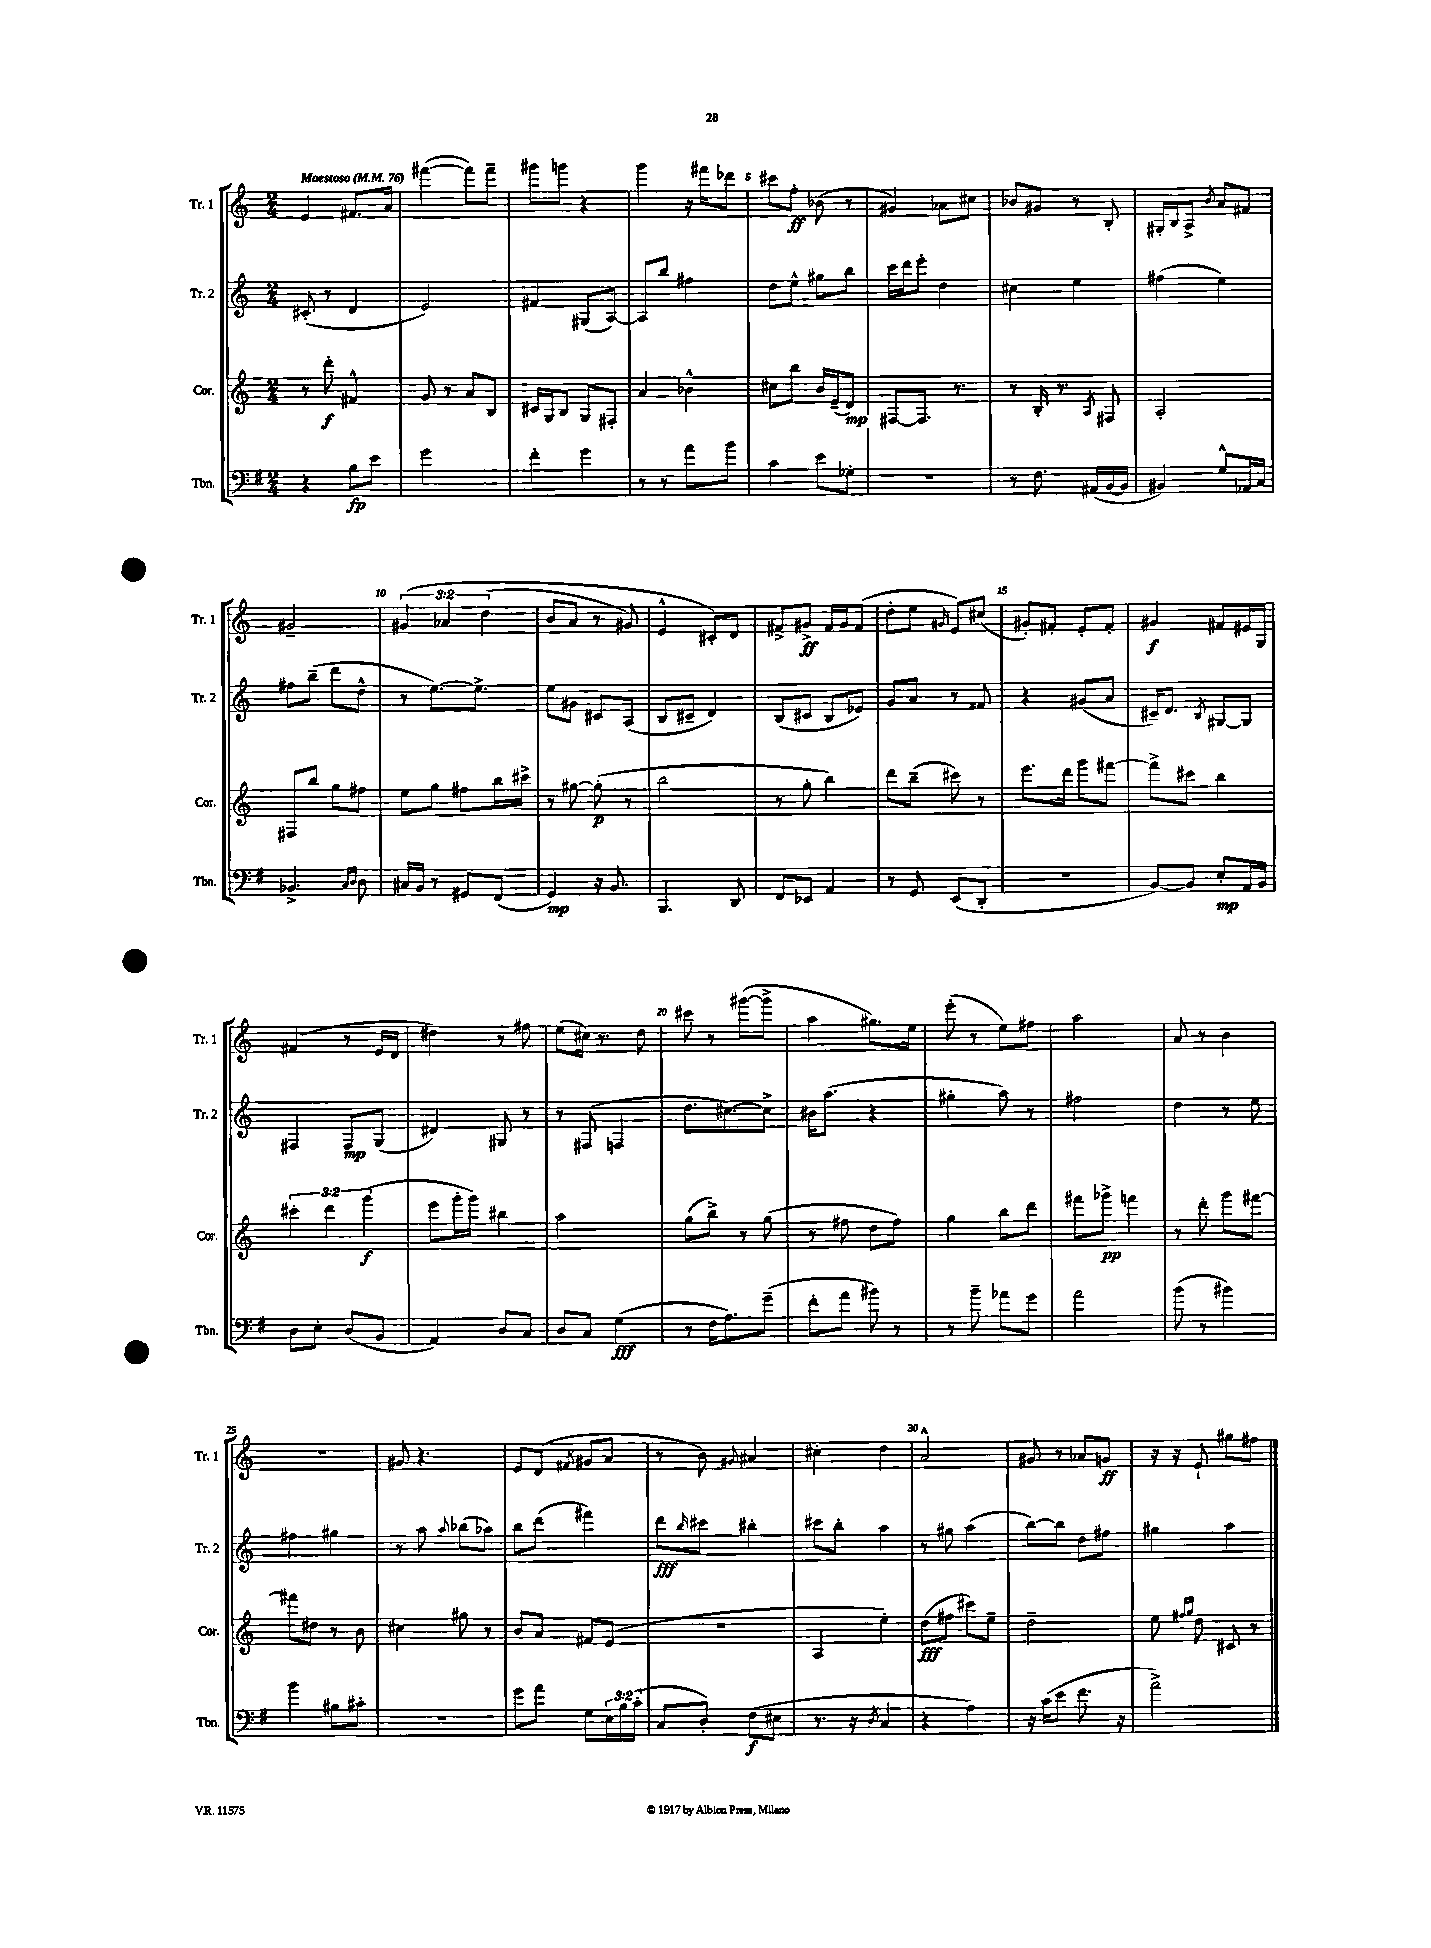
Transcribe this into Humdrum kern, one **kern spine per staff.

**kern	**kern	**kern	**kern
*staff4	*staff3	*staff2	*staff1
*clefF4	*clefG2	*clefG2	*clefG2
*k[f#]	*k[]	*k[]	*k[]
*M2/4	*M2/4	*M2/4	*M2/4
*MM76	*MM76	*MM76	*MM76
4r	8r	(8c#'	4e
.	8ddd'	8r	.
8B	4f#^^	4d	8.f#
8e	.	.	.
.	.	.	16a
=	=	=	=
2g	8g	2e)	([4fff#
.	8r	.	.
.	8a	.	8fff#])
.	8B	.	8fff#~
=	=	=	=
4f#'	16c#	4f#	8ggg#
.	16G	.	.
.	8B	.	8ggg
4g	8G	(8G#	4r
.	8F#'	[8A)	.
=	=	=	=
8r	4a	8A]	4ggg
8r	.	8bb	.
8a	4b-^^	4ff#	16r
.	.	.	16fff#
8b	.	.	8ddd-
=	=	=	=
4c	8cc#	8dd	8ccc#
.	8bb	8ee^^	8ff'
8e	16b	8gg#	(8b-
.	(16e~	.	.
8G-'	8d)	8bb	8r
=	=	=	=
2r	[8F#	16ccc	4g#)
.	.	16ddd	.
.	8.F#]	8eee'	.
.	.	4dd	8a-
.	8.r	.	.
.	.	.	8cc#
=	=	=	=
8r	8r	4cc#	8b-
8.F#	16B'	.	8g#
.	8.r	.	.
.	.	4ee	8r
(16AA#	.	.	.
.	8qA	.	.
[16BB	8F#	.	8B'
16BB]	.	.	.
=	=	=	=
4BB#)	2A'	(4ff#	16G#'
.	.	.	16B
.	.	.	8A^
.	.	.	8qb
8G^^	.	4ee)	8a
16AA-	.	.	8f#
16C	.	.	.
=	=	=	=
4.BB-^	8F#	8ff#	2g#~
.	8bb	(8bb~	.
.	8gg	8ddd	.
16qqC	.	.	.
16qqD	.	.	.
8D	8ff#	8dd^^	.
=	=	=	=
16C#	8ee	8r	&(6g#
16BB	.	.	.
8r	8gg	[8.ee)	.
.	.	.	6a-
8GG#	8ff#	.	.
.	.	8.ee^]	.
.	.	.	(6dd
(8FF#	16bb	.	.
.	16ccc#^	.	.
=	=	=	=
4GG)	8r	8ee	8b
.	[8gg#	8g#	8a
16r	(8gg#']	8c#	8r
8.BB	.	.	.
.	8r	(8A	8g#)
=	=	=	=
4.BBB	2bb	8B	4e^^
.	.	8c#~	.
.	.	4d)	8c#'&)
8DD	.	.	8d
=	=	=	=
8FF#	8r	(8B	8f#^
8EE-	8gg'	8c#	8g#^
4AA	4bb)	8B	16f#
.	.	.	16g#
.	.	8e-)	(8f#
=	=	=	=
8r	8ddd	8g	8dd'
8GG	(8bb~	8a	8ee
.	.	.	16qqg#
(8EE	8ccc#)	8r	8e)
8DD'	8r	8f##	(8cc#
=	=	=	=
2r	8.eee	4r	8g#')
.	.	.	8f#'
.	16ddd	.	.
.	8ggg	(8g#	8e'
.	[8fff#	8a	8f#'
=	=	=	=
[8BB)	8fff#^]	16c#~)	4g#
.	.	8.d	.
8BB]	8ccc#	.	.
.	.	8qB	.
8E'	4bb	[8G#	8f#
16AA	.	8G#]	16e#
16BB	.	.	16G
=	=	=	=
8D	6ccc#'	4F#	(4f#
8E'	.	.	.
.	6ddd	.	.
(8D	.	8F#	8r
.	(6ggg	.	.
8BB	.	(8G	16e
.	.	.	16d
=	=	=	=
4AA)	8eee	4d#)	4dd#)
.	16ggg'	.	.
.	16ggg)	.	.
8D	4bb#	8G#	8r
8C	.	8r	8ff#
=	=	=	=
8D	2aa	8r	(8ee
8C	.	(8F#	16cc#)
.	.	.	8.r
(4G	.	4F	.
.	.	.	8dd
=	=	=	=
8r	(8gg	8.dd	8ccc#
16F#	8bb^)	.	8r
8.A)	.	[8.cc#)	.
.	8r	.	([8ggg#
(8g~	(8gg	8cc#^]	8ggg#^]
=	=	=	=
8f#'	8r	16b#	4aa
.	.	(8.aa	.
8a	8ff#	.	.
8b#)	8dd	4r	8.gg#)
8r	8ff#)	.	.
.	.	.	16ee
=	=	=	=
8r	4gg	4gg#'	(8eee'
8b~	.	.	8r
8a-	8bb	8aa)	8ee)
8g	8ddd	8r	8ff#
=	=	=	=
2a	8fff#	2ff#	2aa
.	8ggg-^	.	.
.	4fff	.	.
=	=	=	=
(8b	8r	4dd	8a
8r	8ddd'	.	8r
4b#)	8ggg	8r	4b
.	[8fff#	8ee	.
=	=	=	=
4b	8fff#]	4ff#	2r
.	8dd#	.	.
8B#	8r	4gg#	.
8c#'	8b	.	.
=	=	=	=
2r	4cc#	8r	8g#
.	.	8aa	4.r
.	.	8qqaa	.
.	8gg#	(8bb-	.
.	8r	8aa-)	.
=	=	=	=
8g	8b	8bb	8e
8a	8a	(8ddd	(8d
.	.	.	8qf#
8G	8f#	4fff#)	8g#
24E	(8e	.	8a
24B	.	.	.
(24c'	.	.	.
=	=	=	=
8C	2r	8ddd	8r
.	.	16qqbb	.
8D')	.	8ccc#	8b)
.	.	.	8qqg#
(8F#	.	4bb#'	4a#
8E#	.	.	.
=	=	=	=
8.r	4A	8ccc#	4cc#'
.	.	8bb'	.
16r	.	.	.
8qD	.	.	.
4C	4ee')	4aa	4dd
=	=	=	=
4r	(8dd	8r	2a^^
.	8ff#	8gg#	.
4A)	8ccc#)	(4aa	.
.	8ee~	.	.
=	=	=	=
16r	2dd~	[8bb)	8g#
(16c	.	.	.
8e	.	8bb]	8r
8.f#	.	8dd	8a-
.	.	8ff#	8g
16r	.	.	.
=	=	=	=
2a^)	8ee	4gg#	16r
.	.	.	16r
.	16qqff#	.	.
.	16qqgg	.	.
.	8dd	.	8e`
.	8c#	4aa	8gg#
.	8r	.	8ff#
==	==	==	==
*-	*-	*-	*-
